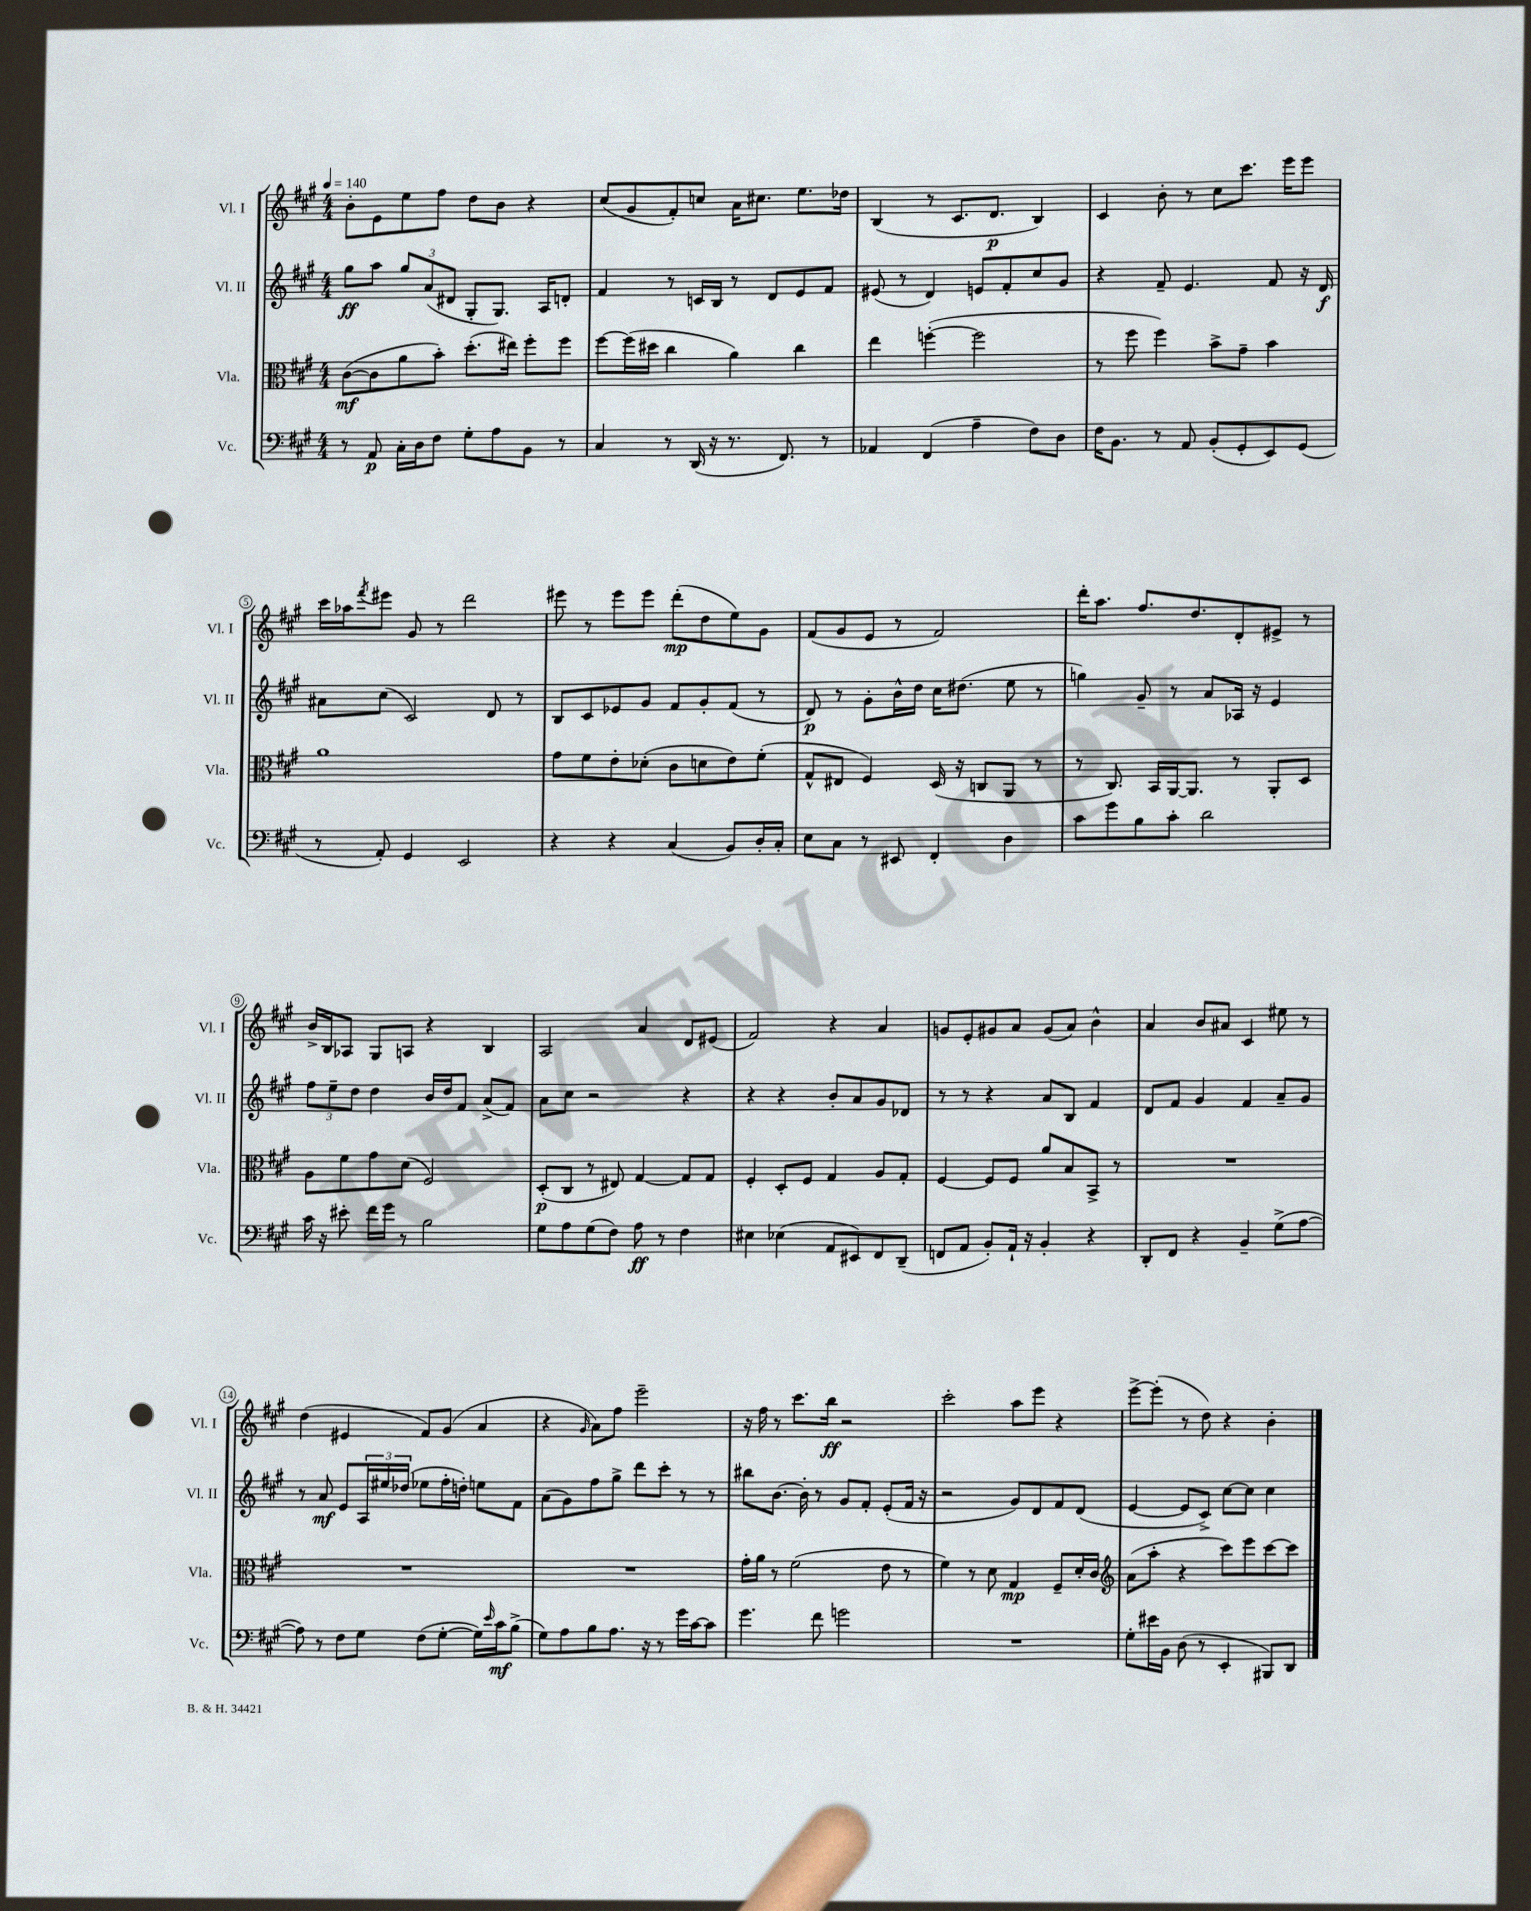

**kern	**kern	**kern	**kern
*staff4	*staff3	*staff2	*staff1
*clefF4	*clefC3	*clefG2	*clefG2
*k[f#c#g#]	*k[f#c#g#]	*k[f#c#g#]	*k[f#c#g#]
*M4/4	*M4/4	*M4/4	*M4/4
*MM140	*MM140	*MM140	*MM140
8r	([8c#	8gg#	8b'
8AA	8c#]	8aa	8e
16C#'	8a	12gg#	8ee
16D	.	.	.
.	.	(12a	.
8F#	8b')	.	8ff#
.	.	12d#	.
8G#'	(8.dd'	8G#'	8dd
8A	.	8.G#)	8b
.	16ee#)	.	.
8BB	8ff#'	.	4r
.	.	16A	.
8r	8ff#	8d'	.
=	=	=	=
4C#	[8ff#	4f#	(8cc#
.	(16ff#]	.	8g#
.	16dd#	.	.
8r	4cc#	8r	8f#')
(16DD	.	16c	8cc
16r	.	16B	.
8.r	4a)	8r	16a
.	.	.	8.cc#
.	.	8d	.
8.FF#)	.	.	.
.	4cc#	8e	8.ee
8r	.	8f#	.
.	.	.	16dd-
=	=	=	=
4AA-	4ee	(8e#	(4B
.	.	8r	.
(4FF#	([4ff'	4d)	8r
.	.	.	8.c#
4A~	2ff]	8e	.
.	.	.	8.d
.	.	8f#'	.
8F#)	.	8cc#	4B)
8D	.	8g#	.
=	=	=	=
16F#	8r	4r	4c#
8.BB	.	.	.
.	8ff#	.	.
8r	4ff#)	8f#~	8b'
8AA	.	4.e	8r
(8BB'	8b^	.	8cc#
8GG#'	8g#~	.	8.ccc#
8EE)	4b	8f#	.
.	.	.	16eee
(8GG#	.	16r	8eee
.	.	16d	.
=	=	=	=
8r	1a	8a#	16ccc#
.	.	.	16aa-
.	.	.	8qfff#
8AA')	.	(8cc#	8eee#
4GG#	.	2c#)	8g#
.	.	.	8r
2EE	.	.	2ddd
.	.	8d	.
.	.	8r	.
=	=	=	=
4r	8g#	8B	8eee#
.	8f#	8c#	8r
4r	8e'	8e-	8eee#
.	(8d-'	8g#	8eee#
(4C#	8c#	8f#	(8ddd'
.	8d	8g#'	8dd
8BB)	8e)	(8f#	8ee)
16D'	(8f#'	8r	8g#
16C#'	.	.	.
=	=	=	=
8E	8G#^^	8d)	(8f#
8C#	8E#	8r	8g#
8r	4F#)	8g#'	8e
8EE#	.	16b^^	8r
.	.	16dd	.
4FF#'	(16D	16cc#	2f#)
.	16r	(8.dd#	.
.	8C	.	.
4D	8AA	8ee	.
.	8r	8r	.
=	=	=	=
8c#	8r	4gg)	16ddd'
.	.	.	8.aa
8g#	8.C#)	.	.
8B	.	8g#~	8.ff#
.	16BB	.	.
8c#'	[16AA	8r	.
.	8.AA]	.	8.dd
2d	.	8a	.
.	8r	16A-	8d'
.	.	16r	.
.	8AA'	4e	8e#^
.	8D	.	8r
=	=	=	=
16c#	8A	12ff#	16b^
16r	.	.	16B
.	.	12ee~	.
8e#'	8f#	.	8A-
.	.	12dd	.
16f#	8g#	4dd	8G#
16g#	.	.	.
8r	(8d	.	8A
2B	2F#)	16b	4r
.	.	16dd	.
.	.	8f#	.
.	.	(8a^	4B
.	.	8f#)	.
=	=	=	=
8G#	(8D'	8a	2A
8A	8C#	8cc#	.
(8G#	8r	2r	.
8F#)	8E#)	.	.
8A	[4G#	.	4a
8r	.	.	.
4F#	8G#]	4r	8d
.	8G#	.	(8e#
=	=	=	=
4E#	4F#'	4r	2f#)
(4E-	8D'	4r	.
.	8F#	.	.
8AA	4G#	8b'	4r
8EE#)	.	8a	.
8FF#	8A	8g#	4a
(8DD~	8G#'	8d-	.
=	=	=	=
8FF	[4F#	8r	8g
8AA	.	8r	8e'
8BB')	8F#]	4r	8g#
16AA`	8F#	.	8a
16r	.	.	.
4BB'	8a	8a	(8g#
.	8B	8B	8a)
4r	8BB^	4f#	4b^^
.	8r	.	.
=	=	=	=
8DD'	1r	8d	4a
8FF#	.	8f#	.
4r	.	4g#	8b
.	.	.	8a#
4BB~	.	4f#	4c#
(8G#^	.	8a~	8ee#
[8A	.	8g#	8r
=	=	=	=
8A])	1r	8r	(4dd
8r	.	8a	.
8F#	.	8e	4e#
8G#	.	24A	.
.	.	24ee#	.
.	.	(24dd-	.
(8F#	.	8ee-	8f#)
[8G#'	.	16ff#'	(8g#
.	.	16dd')	.
16G#])	.	8ee	4a
16qqe	.	.	.
16c#	.	.	.
(8B^	.	8f#	.
=	=	=	=
8G#)	1r	(8a	4r
8A	.	8g#)	.
.	.	.	16qqg#
8B	.	8ff#	8a)
8.A	.	8gg#^	8ff#
.	.	8ddd	2eee~
16r	.	.	.
8r	.	8ccc#'	.
16g#	.	8r	.
[16c#	.	.	.
8c#]	.	8r	.
=	=	=	=
4.g#	16g#'	8bb#	16r
.	16a	.	16ff#
.	8r	[8.b	8r
.	(2f#	.	8.ccc#
.	.	16b']	.
8f#	.	8r	.
.	.	.	16bb
2g	.	8g#	2r
.	.	8f#'	.
.	8e	(8e'	.
.	8r	16f#	.
.	.	16r	.
=	=	=	=
1r	4f#)	2r	2ccc#'
.	8r	.	.
.	8d	.	.
.	4G#	8g#)	8aa
.	.	8d	8eee
.	8F#~	8f#	4r
.	16d'	(8d	.
.	16c#	.	.
=	=	=	=
*	*clefG2	*	*
8G#'	(8a	[4e	[8eee^
16e#	8aa'	.	(8eee']
16BB	.	.	.
(8D	4r	8e]	8r
8r	.	8c#^)	8dd)
4EE'	8ccc#)	[8cc#	4r
.	8eee	8cc#]	.
8BBB#)	[8ccc#	4cc#	4b'
8DD	8ccc#]	.	.
==	==	==	==
*-	*-	*-	*-
